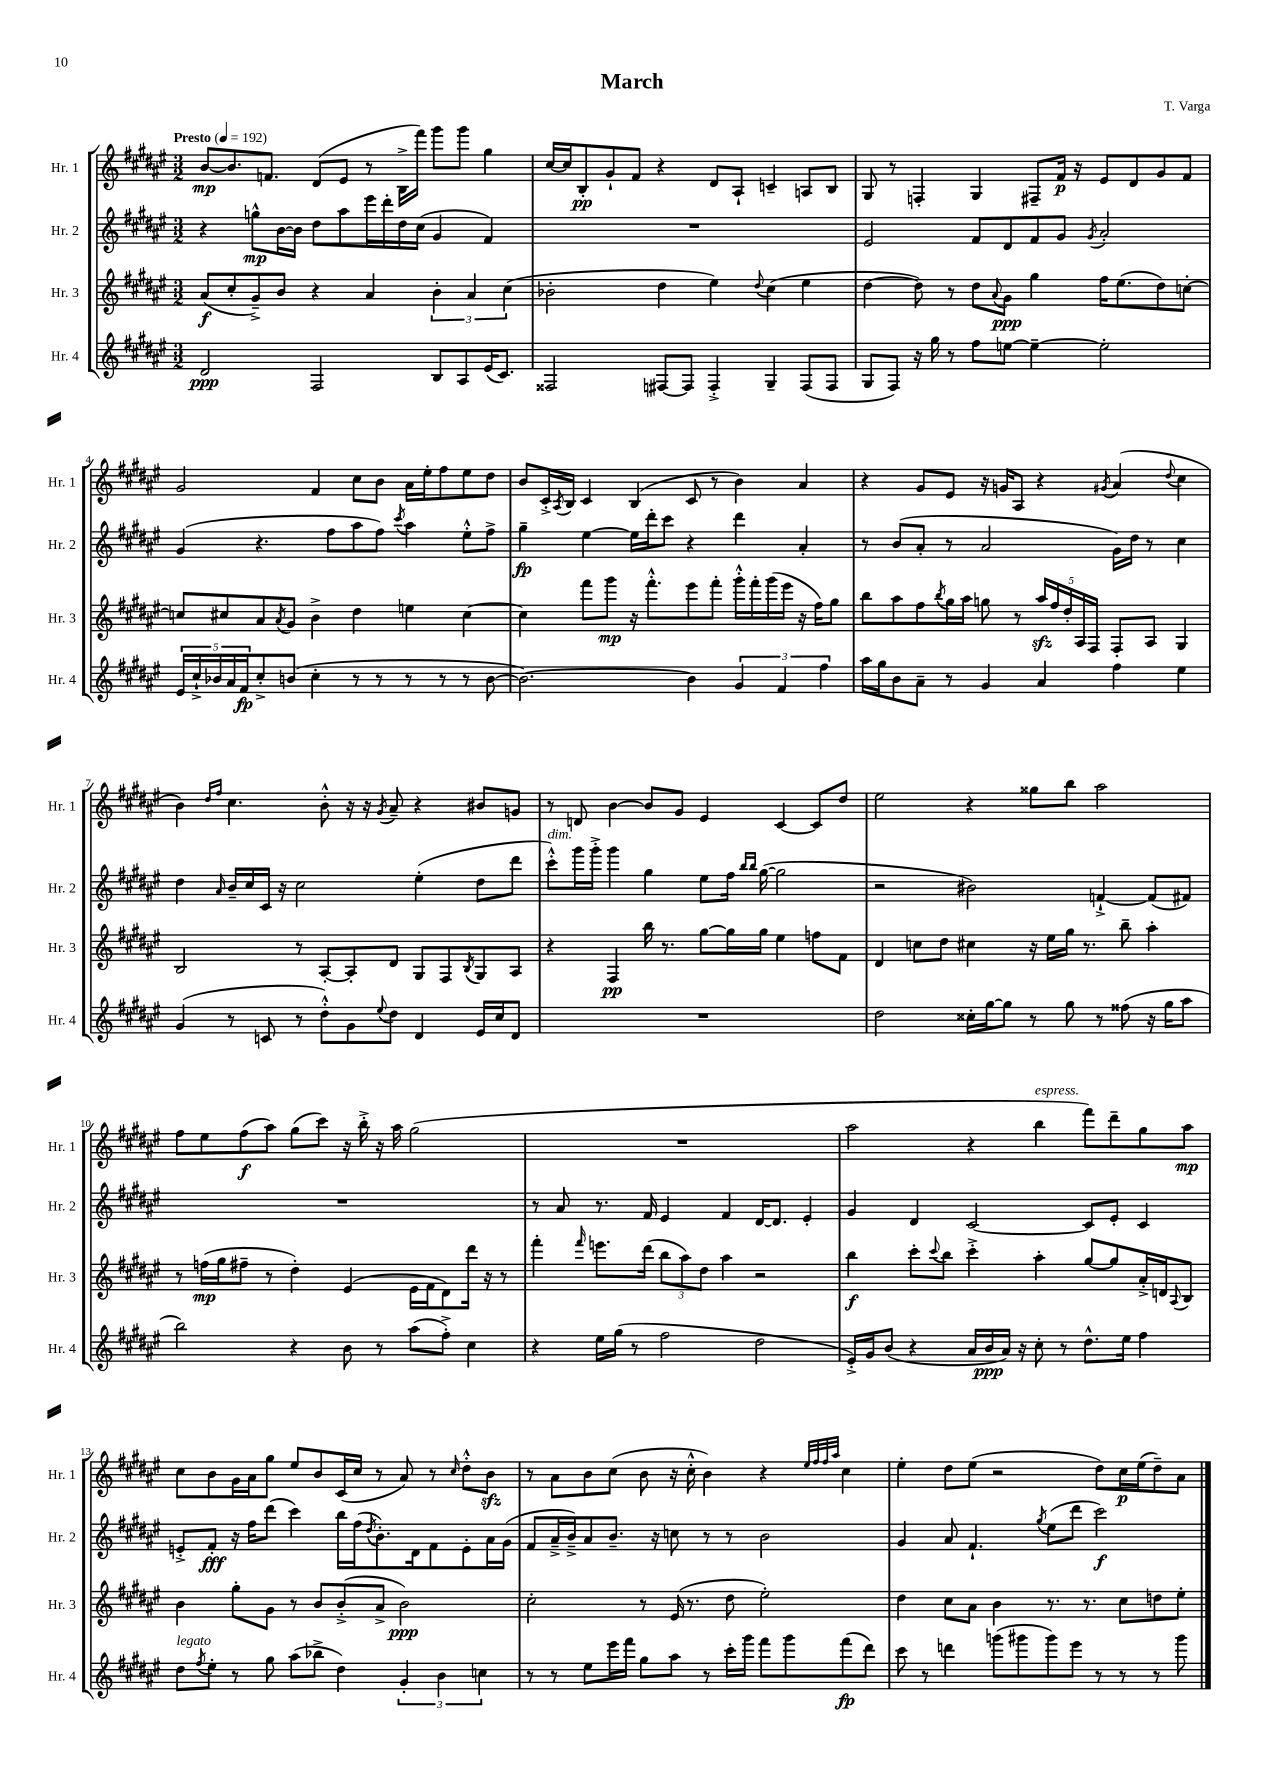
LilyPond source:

\header { title = "March" composer = "T. Varga" }
<<
\new StaffGroup <<
\new Staff = "s0" \with { instrumentName = "Hr. 1" shortInstrumentName = "Hr. 1" } {
    \clef treble \key fis \major \numericTimeSignature \time 3/2 \tempo "Presto" 4 = 192
    b'8~\mp b'8. f'8. dis'8( eis'8 r8 b16-> fis'''16) gis'''8 gis'''8 gis''4 |
    cis''16~ cis''16 b8-.\pp gis'8-! fis'8 r4 dis'8 ais8-! c'4-- a8 b8 |
    gis8 r8 f4-. gis4 fis8-- fis'16\p r16 eis'8 dis'8 gis'8 fis'8 |
    gis'2 fis'4 cis''8 b'8 ais'16 eis''16-. fis''8 eis''8 dis''8 |
    b'8 cis'16-.-> \acciaccatura { ais8 } b16 cis'4 b4( cis'8 r8 b'4) ais'4 |
    r4 gis'8 eis'8 r16 g'16 ais8 r4 \acciaccatura { gis'8 } ais'4( \appoggiatura { dis''8 } cis''4 |
    b'4) \grace { dis''16 fis''16 } cis''4. b'8-.-^ r16 r16 \acciaccatura { gis'8 } ais'8-- r4 bis'8 g'8 |
    r8 d'8 b'4~ b'8 gis'8 eis'4 cis'4~ cis'8 dis''8 |
    eis''2 r4 gisis''8 b''8 ais''2 |
    fis''8 eis''8 fis''8\f( ais''8) gis''8( cis'''8) r16 b''16-.-> r16 ais''16 gis''2( |
    R1. |
    ais''2 r4 b''4^\markup { \italic "espress." } fis'''8) dis'''8-- gis''8 ais''8\mp |
    cis''8 b'8 gis'16 ais'16 gis''8 eis''8 b'8 cis'16( cis''16 r8 ais'8) r8 \grace { cis''16 } dis''8-.-^ b'8\sfz |
    r8 ais'8 b'8 cis''8( b'8 r16 cis''16-.-^ b'4) r4 \grace { eis''32 fis''32 fis''32 ais''32 } cis''4 |
    eis''4-. dis''8 eis''8( r2 dis''8) cis''16\p eis''16( dis''8--) ais'8 \bar "|." |
}
\new Staff = "s1" \with { instrumentName = "Hr. 2" shortInstrumentName = "Hr. 2" } {
    \clef treble \key fis \major \numericTimeSignature \time 3/2
    r4 g''8-^\mp b'16~ b'16 dis''8 ais''8 eis'''16 dis'''16-. dis''16 cis''16( gis'4 fis'4) |
    R1. |
    eis'2 fis'8 dis'8 fis'8 gis'8 \acciaccatura { gis'8 } ais'2-. |
    gis'4( r4. fis''8 ais''8 fis''8) \acciaccatura { cis'''8 } ais''4 eis''8-.-^ fis''8-> |
    gis''4--\fp eis''4~ eis''16 dis'''16-. cis'''8 r4 dis'''4 ais'4-. |
    r8 b'8( ais'8-. r8 ais'2 gis'16) dis''16 r8 cis''4 |
    dis''4 \grace { ais'16 } b'16-- cis''16 cis'16 r16 cis''2 eis''4-.( dis''8 dis'''8 |
    cis'''8-.-^^\markup { \italic "dim." }) gis'''16 gis'''16-.-> gis'''4 gis''4 eis''8 fis''16 \grace { b''16 b''16 } gis''16~( gis''2 |
    r2 bis'2) f'4~-!-> f'8( fis'8) |
    R1. |
    r8 ais'8 r8. fis'16 eis'4 fis'4 dis'16~ dis'8. eis'4-. |
    gis'4 dis'4 cis'2~ cis'8 eis'8-. cis'4 |
    e'8-.-> fis'8-.\fff r16 fis''16 dis'''8( cis'''4) b''16 fis''16( \acciaccatura { dis''8 } b'8.-.) dis'16 fis'8 e'8-. ais'16 gis'16( |
    fis'8 ais'16---> b'16--->) ais'8 b'8.-- r16 c''8 r8 r8 b'2 |
    gis'4 ais'8 fis'4.-! \acciaccatura { gis''8 } eis''8( dis'''8 cis'''2\f) \bar "|." |
}
\new Staff = "s2" \with { instrumentName = "Hr. 3" shortInstrumentName = "Hr. 3" } {
    \clef treble \key fis \major \numericTimeSignature \time 3/2
    ais'8\f( cis''8-. gis'8--->) b'8 r4 ais'4 \tuplet 3/2 { b'4-. ais'4 cis''4( } |
    bes'2-. dis''4 eis''4) \appoggiatura { dis''8 } cis''4( eis''4 |
    dis''4~ dis''8) r8 dis''8 \appoggiatura { ais'8 } gis'8\ppp gis''4 fis''16 eis''8.( dis''8) c''8~-. |
    c''8 cis''8 ais'8 \acciaccatura { ais'8 } gis'8 b'4-> dis''4 e''4 cis''4~ |
    cis''4 fis'''8 gis'''8\mp r16 fis'''8.-.-^ eis'''8 fis'''8-. gis'''16-.-^ fis'''16-. gis'''16( eis'''16 r16 fis''16) gis''8 |
    b''8 ais''8 fis''8 \acciaccatura { b''8 } gis''16 ais''16 g''8 r8 \tuplet 5/4 { ais''16\sfz fis''16 dis''16-. ais16 fis16 } fis8-. ais8 gis4 |
    b2 r8 ais8~-. ais8-. dis'8 gis8 fis8 \acciaccatura { b8 } gis8 ais8 |
    r4 fis4\pp b''16 r8. gis''8~ gis''16 gis''16 eis''4 f''8 fis'8 |
    dis'4 c''8 dis''8 cis''4 r16 eis''16 gis''16 r8. b''8-- ais''4-. |
    r8 f''16\mp( gis''16 fis''8-- r8 dis''4-.) eis'4( eis'16 fis'16 dis'8) dis'''16 r16 r8 |
    fis'''4-. \grace { fis'''16 } e'''8. dis'''16( \tuplet 3/2 { b''8 ais''8) dis''8 } ais''4 r2 |
    b''4\f cis'''8-. \appoggiatura { cis'''8 } b''8 cis'''4-.-> ais''4-. gis''8~ gis''8 ais'16-.-> d'16 \appoggiatura { ais8 } b8 |
    b'4 gis''8-. gis'8 r8 b'8 b'8-.->( ais'8-> b'2\ppp) |
    cis''2-. r8 eis'16( r8. dis''8 eis''2-.) |
    dis''4 cis''8 ais'8 b'4 r8. r8. cis''8 d''8 eis''8-. \bar "|." |
}
\new Staff = "s3" \with { instrumentName = "Hr. 4" shortInstrumentName = "Hr. 4" } {
    \clef treble \key fis \major \numericTimeSignature \time 3/2
    dis'2\ppp fis2 b8 ais8 eis'16( cis'8.) |
    fisis2 fis8~ fis8 fis4-.-> gis4-- fis8( fis8 |
    gis8 fis8) r16 gis''16 r8 fis''8 e''8~ e''4~-- e''2-. |
    \tuplet 5/4 { eis'16 cis''16-!-> bes'16 ais'16 fis'16\fp } cis''8-.-> b'8( cis''4-. r8 r8 r8 r8 r8 b'8~ |
    b'2.~) b'4 \tuplet 3/2 { gis'4 fis'4 fis''4 } |
    ais''16 gis''16 b'8 ais'8-- r8 gis'4 ais'4 fis''4 eis''4 |
    gis'4( r8 c'8 r8 dis''8-.-^) gis'8 \appoggiatura { eis''8 } dis''8 dis'4 eis'16 cis''16 dis'8 |
    R1. |
    dis''2 cisis''16-. gis''16~ gis''8 r8 gis''8 r8 fisis''8( r16 gis''16 ais''8 |
    b''2) r4 b'8 r8 ais''8( fis''8-.->) cis''4 |
    r4 eis''16 gis''16( r8 fis''2 dis''2 |
    eis'16-.->) gis'16 b'8( r4 ais'16 b'16\ppp ais'16) r16 cis''8-. r8 dis''8.-^ eis''16 fis''4 |
    dis''8^\markup { \italic "legato" } \acciaccatura { fis''8 } eis''8-. r8 gis''8 ais''8( bes''8-> dis''4) \tuplet 3/2 { gis'4-. b'4 c''4 } |
    r8 r8 eis''8 eis'''16 fis'''16 gis''8 ais''8 r8 cis'''16-. gis'''16 fis'''8 gis'''8 fis'''8\fp( dis'''8) |
    cis'''8 r8 d'''4 g'''8( gis'''8 gis'''8) eis'''8 r8 r8 r8 gis'''8 \bar "|." |
}
>>
>>
